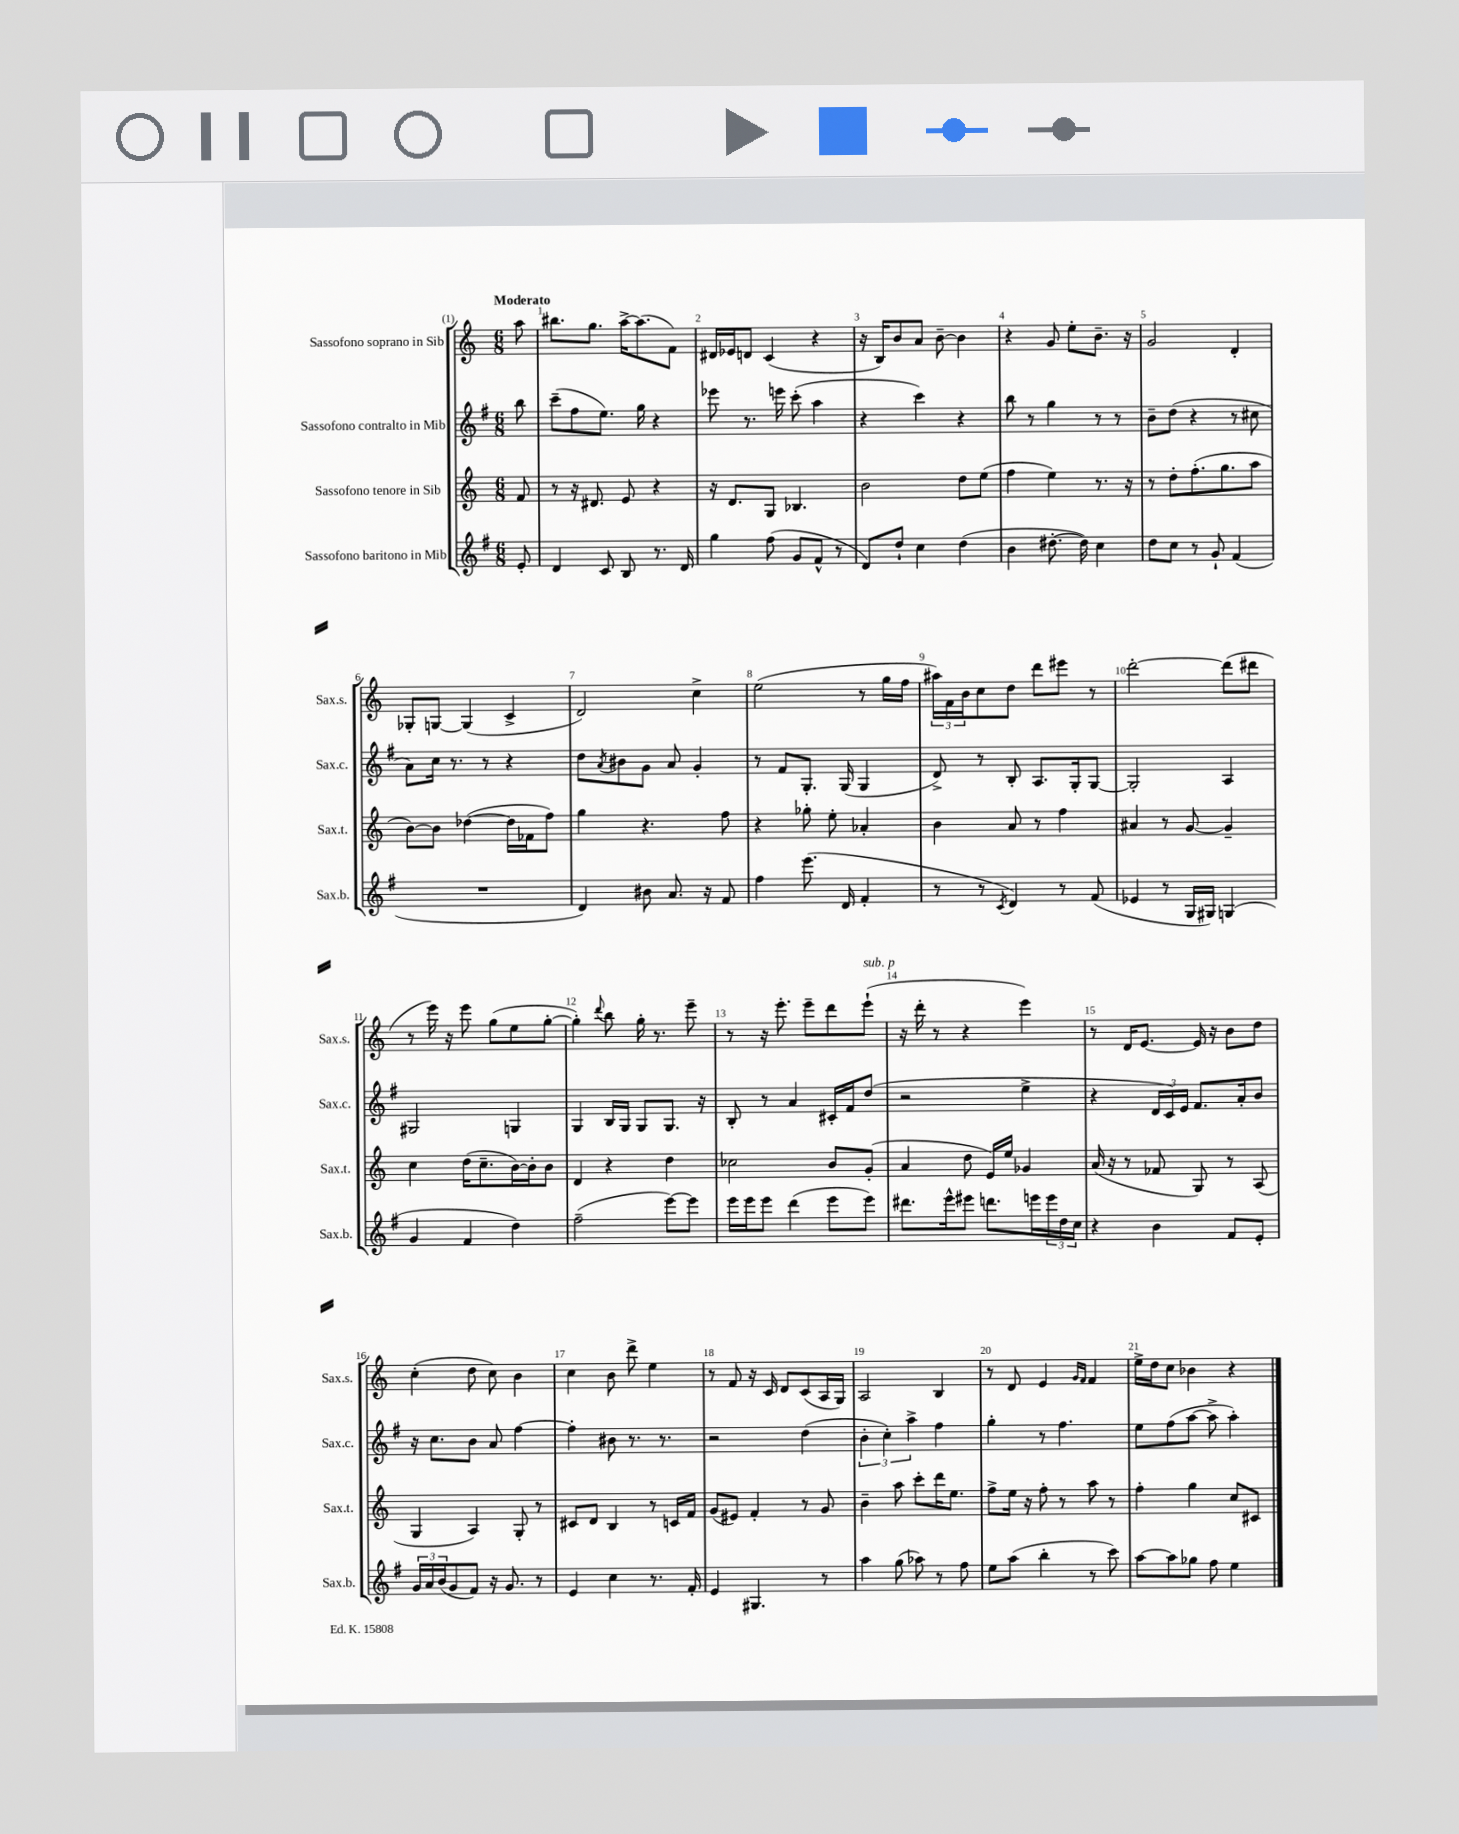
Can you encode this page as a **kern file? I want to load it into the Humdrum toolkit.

**kern	**kern	**kern	**kern
*part4	*part3	*part2	*part1
*staff4	*staff3	*staff2	*staff1
*I"Sassofono baritono in Mib	*I"Sassofono tenore in Sib	*I"Sassofono contralto in Mib	*I"Sassofono soprano in Sib
*I'Sax.b.	*I'Sax.t.	*I'Sax.c.	*I'Sax.s.
*clefG2	*clefG2	*clefG2	*clefG2
*k[f#]	*k[]	*k[f#]	*k[]
*M6/8	*M6/8	*M6/8	*M6/8
=	=	=	=
!	!	!	!LO:TX:a:B:t=Moderato
8e'/	8f/	8bb\	8aa\
=1	=1	=1	=1
4d/	8r	(8ccc~\L	8.bb#X\L
.	16r	8ff#\	.
.	8.d#X/	.	8.gg\J
8c/	.	8.ee\J)	.
8B/	8e/	.	[16aa^\KL
.	.	16gg\	(8.aa\]
8.r	4r	4r	.
.	.	.	8f\J)
16d/	.	.	.
=2	=2	=2	=2
4gg\	16r	8eee-X\	16d#X/LL
.	8.d/L	.	16e-X/J
.	.	8.r	8dn/J
(8ff#\	8G/J	.	(4c/
.	.	16eeen\	.
8g/L	4.B-X/	(8ccc'\	.
8f#^^/J	.	4aa\	4r
8r	.	.	.
=3	=3	=3	=3
8d/L)	2b\	4r	16r
.	.	.	16B/KL)
8dd`/J	.	.	8b/
4cc\	.	4ccc\)	8a/J
.	.	.	[8b~\
(4dd\	8dd\L	4r	4b\]
.	(8ee\J	.	.
=4	=4	=4	=4
4b\	4ff\	8bb\	4r
.	.	8r	.
[8.dd#X'\	4ee\)	4gg\	8g/
.	.	.	8ee'\L
16dd#\])	.	.	.
4cc\	8.r	8r	8.b~\J
.	.	8r	.
.	16r	.	16r
=5	=5	=5	=5
8dd\L	8r	8b~\L	2g/
8cc\J	8dd'\L	(8dd\J	.
8r	(8.ff'\	4r	.
8g`/	.	.	.
.	8.gg\	.	.
(4f#/	.	8r	4d'/
.	8aa\J	8cc#X\	.
!!LO:LB:g=z
=6	=6	=6	=6
2.r	[8b\L)	8a\L)	8G-X'/L
.	8b\J]	16cc\Jk	[8Gn/J
.	.	8.r	.
.	([4dd-X\	.	(4G/]
.	.	8r	.
.	16dd-\LL]	4r	4c^/
.	16f-X\J	.	.
.	8ff\J)	.	.
=7	=7	=7	=7
4d/)	4gg\	8dd\L	2d/)
.	.	8qa/	.
.	.	8b#X\	.
8b#X\	4.r	8g\J	.
8.a/	.	8a/	.
.	.	4g'/	4cc^\
16r	.	.	.
8f#/	8ff\	.	.
=8	=8	=8	=8
4ff#\	4r	8r	(2ee\
.	.	8f#/L	.
(8.eee\	8gg-X'\	8.G'/J	.
.	8ee'\	.	.
16d/	.	(16G/	.
4f#'/	4a-X'/	4G/	8r
.	.	.	16gg\LL
.	.	.	16ff\JJ
=9	=9	=9	=9
8r	4b\	8d^/)	24aa#X\LL)
.	.	.	24f\
.	.	.	24b\J
8r	.	8r	8cc\
8qc/	.	.	.
4d/)	8a/	8B'/	8dd\J
.	8r	8.A/L	8ddd\L
8r	4ff\	.	8eee#X\J
.	.	16G'/k	.
(8f#/	.	[8G/J	8r
=10	=10	=10	=10
4e-X/	4a#X/	2G'/]	[2ddd'\
8r	8r	.	.
16G/LL	[8g/	.	.
16G#X/JJ)	.	.	.
(4Gn/	4g~/]	4A/	(8ddd\L]
.	.	.	8ddd#X\J
!!LO:LB:g=z
=11	=11	=11	=11
4g/	4cc\	2G#X/	8r
.	.	.	16eee\)
.	.	.	16r
4f#/	(16dd\KL	.	8eee\
.	8.cc~\	.	.
.	.	.	(8gg\L
4dd\)	[16b\L)	4Gn/	8ee\
.	16b'\J]	.	.
.	8b\J	.	[8gg'\J
=12	=12	=12	=12
(2ff#~\	4d/	4G/	4gg'\])
.	.	.	8qqddd/
.	4r	16B/LL	8bb\
.	.	16G/JJ	.
.	.	8G/L	16gg'\
.	.	.	8.r
[8eee\L)	4dd\	8.G/J	.
8eee\J]	.	.	8eee~\
.	.	16r	.
=13	=13	=13	=13
16eee\LL	2cc-X\	8B'/	8r
16eee\J	.	.	.
8eee\J	.	8r	16r
.	.	.	8.eee'\
(4ddd\	.	4a/	.
.	.	.	8eee~\L
8eee\L	8b/L	16c#X'/LL	8ddd\
.	.	16f#/J	.
!	!	!	!LO:TX:a:i:t=sub. p
8eee\J)	(8g'/J	(8dd/J	(8eee`\J
=14	=14	=14	=14
8.ddd#X\L	4a/	2r	16r
.	.	.	16ddd'\
.	.	.	8r
16eee^^\k	.	.	.
8eee#X\J	8dd\	.	4r
8.dddn\L	16e/LL)	.	.
.	16ee/JJ	.	.
.	4g-X/	4ee^\	4eee\)
16eeen\L	.	.	.
24eee\	.	.	.
24dd\	.	.	.
24cc\JJ	.	.	.
=15	=15	=15	=15
4r	(16a/	4r	8r
.	16r	.	.
.	8r	.	16d/KL
.	.	.	[8.e/J
4b\	8f-X/	24d/LL	.
.	.	24c/)	.
.	.	24e/JJ	.
.	8G/)	8.f#/L	16e/]
.	.	.	16r
8f#/L	8r	.	8b\L
.	.	16a'/k	.
8e'/J	(8A/	8b/J	8dd\J
!!LO:LB:g=z
=16	=16	=16	=16
24g/LL	4G/	16r	(4cc'\
24a/	.	.	.
.	.	8.cc\L	.
(24b/J	.	.	.
8g/	.	.	.
8f#/J)	4A/)	8b\J	8dd\
16r	.	8a/	8cc\)
8.g/	.	.	.
.	8G'/	[4ff#\	4b\
8r	8r	.	.
=17	=17	=17	=17
4e/	8c#X/L	4ff#'\]	4cc\
.	8d/J	.	.
4cc\	4B/	8b#X\	8b\
.	.	8.r	8ddd^\
8.r	8r	.	4ee\
.	.	8.r	.
.	16cn/LL	.	.
16f#'/	16f/JJ	.	.
=18	=18	=18	=18
4e/	(8g/L	2r	8r
.	8e#X/J)	.	8f/
4.G#X/	4f'/	.	16r
.	.	.	16c/
.	.	.	8d/L
.	8r	(4dd\	(8c/
8r	8g/	.	16A/L
.	.	.	16G/JJ)
=19	=19	=19	=19
4aa\	4b~\	6b'\	2A/
.	.	6cc'\)	.
(8gg\	8aa\	.	.
.	.	6aa^\	.
8aa-X\)	8ccc'\L	.	.
8r	16ddd\K	4ff#\	4B/
.	8.ee\J	.	.
8ff#\	.	.	.
=20	=20	=20	=20
8ee\L	8ff^\L	4gg'\	8r
(8aa\J	16ee\Jk	.	8d/
.	16r	.	.
4bb'\	8ff'\	8r	4e/
.	8r	4.ff#\	.
.	.	.	16qqg/LL
.	.	.	16qqf/JJ
8r	8aa\	.	4f/
8ccc\)	8r	.	.
=21	=21	=21	=21
[8aa\L	4ff'\	8ee\L	16ee^\LL
.	.	.	16dd\J
8aa\]	.	(8ff#\	8cc\J
8gg-X\J	4gg\	[8aa\J	4b-X\
8ff#\	.	8aa^\]	.
4ee\	8cc/L	4aa'\)	4r
.	8c#X/J	.	.
==	==	==	==
*-	*-	*-	*-
